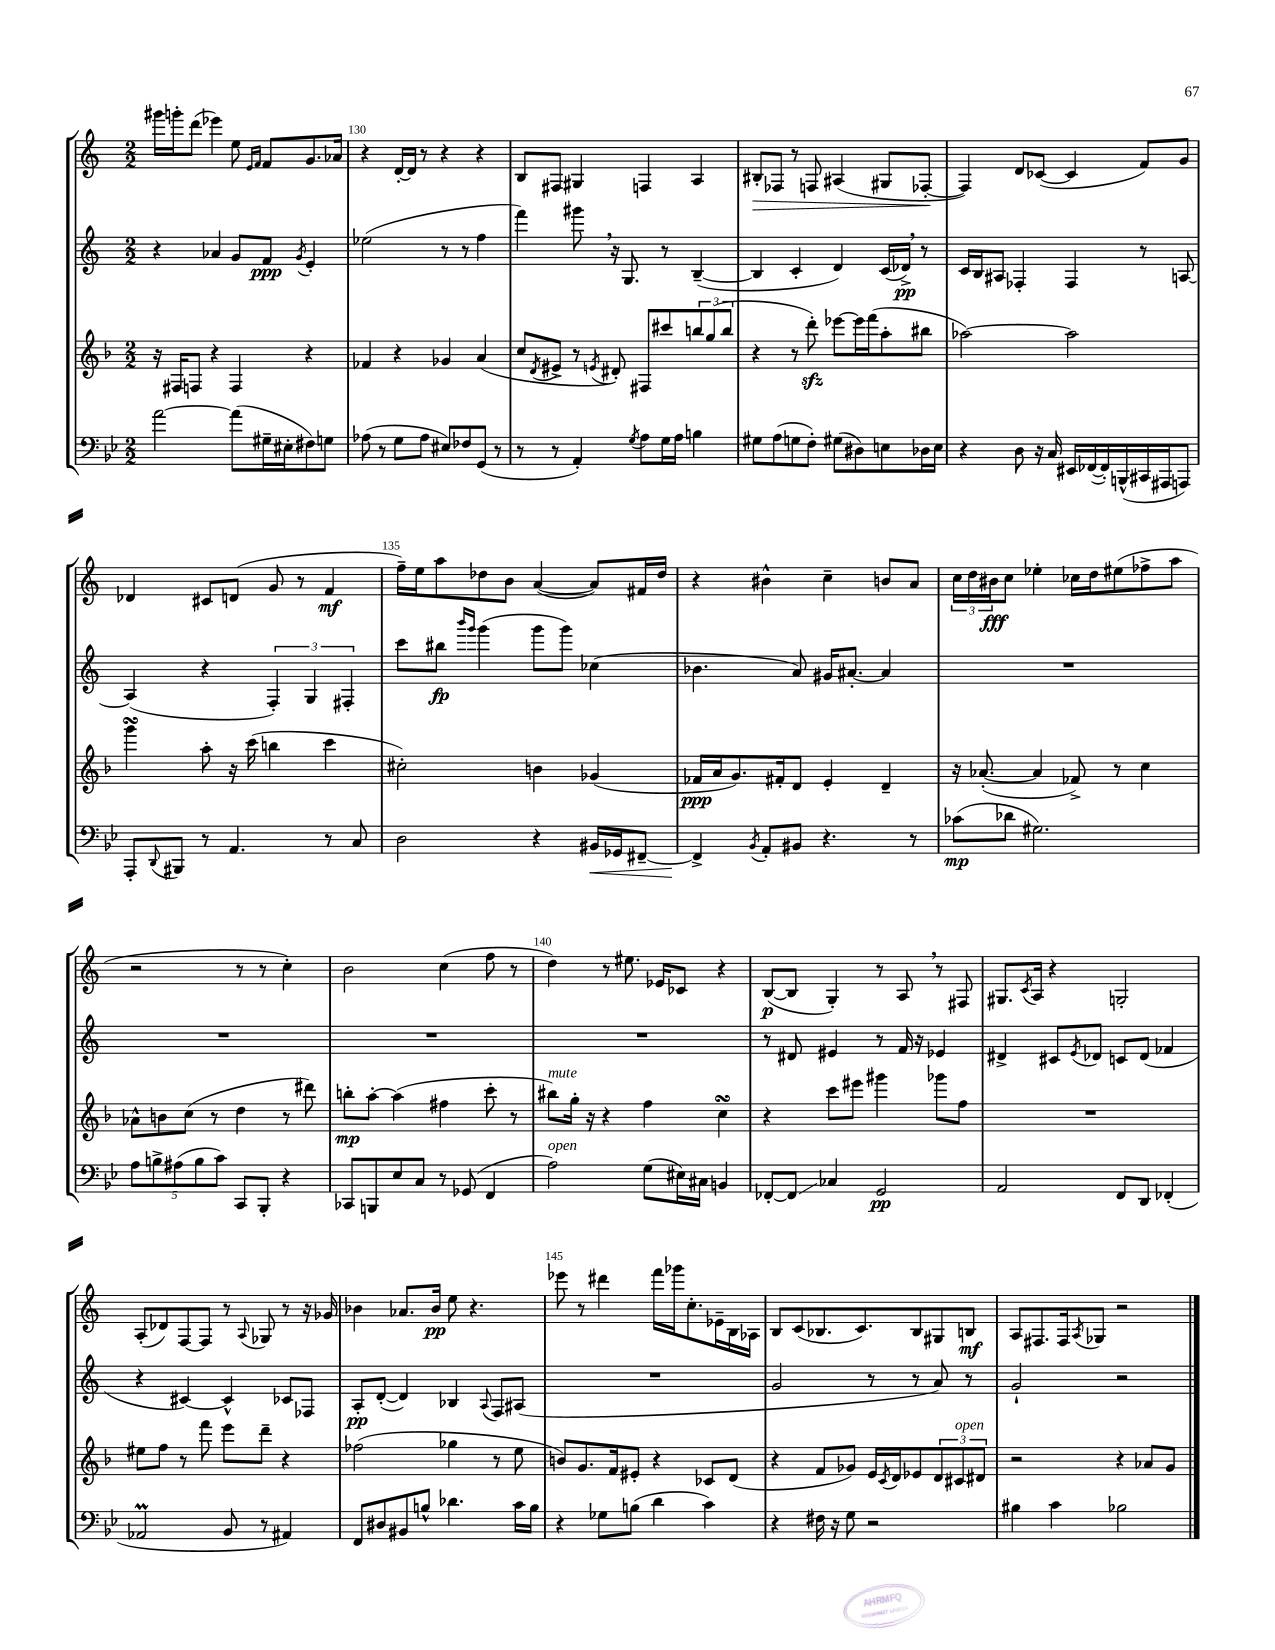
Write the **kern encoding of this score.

**kern	**kern	**kern	**kern
*staff4	*staff3	*staff2	*staff1
*clefF4	*clefG2	*clefG2	*clefG2
*k[b-e-]	*k[b-]	*k[]	*k[]
*M2/2	*M2/2	*M2/2	*M2/2
[2a\	16r	4r	16ggg#\LL
.	16F#/LK	.	16ggg'\J
.	8F/J	.	(8ddd\J
.	4r	4a-/	4eee-\)
(8a\]L	4F/	8g/L	8ee\
.	.	.	16qqe/LL
.	.	.	16qqf/JJ
16G#~\L	.	8f/J	8f/L
16E#'\J	.	.	.
.	.	8qg/	.
8F#\)	4r	4e'/	8.g/
8G\J	.	.	.
.	.	.	16a-/Jk
=	=	=	=
(8A-\	4f-/	(2ee-\	4r
8r	.	.	.
8G\L	4r	.	[16d'/LL
.	.	.	16d/]JJ
8A-\J	.	.	8r
8E#/L)	4g-/	8r	4r
8F-/	.	8r	.
(8GG/J	(4a/	4ff\	4r
8r	.	.	.
=	=	=	=
8r	8cc/L	4fff\)	8B/L
.	8qd/	.	.
8r	8e#^/J	.	8F#/J
4AA'/)	8r	8ggg#\	4G#/
.	8qe/	.	.
.	8d#'/)	16r	.
.	.	8.G/	.
8qG/	.	.	.
8A\L	8F#/L	.	4F/
16G\L	8ccc#/	8r	.
16A\JJ	.	.	.
4B\	12bb/	([4B~/	4A/
.	(12gg/	.	.
.	12bb/J	.	.
=	=	=	=
8G#\L	4r	4B/]	8B#'/L
(8A\	.	.	8F-/J
8G\	8r	4c'/	8r
8F'\J)	8ddd'\)	.	8F/
(8G#\L	[8eee-\L	4d/)	(4A#/
8D#\)	16eee-\]L	.	.
.	(16fff\J	.	.
8E\	8aa'\	(16c/LL	8G#/L
.	.	16d-^/JJ)	.
16D-\L	8bb#\J	8r	[8F-'/J
16E\JJ	.	.	.
=	=	=	=
4r	[2aa-\)	16c/LL	4F-/])
.	.	16B/J	.
.	.	8A#/J	.
8D\	.	4F-'/	8d/L
16r	.	.	([8c-/J
16C/	.	.	.
16EE#/LL	2aa-\]	4F-/	4c-/]
([16FF-/	.	.	.
16FF-'/])	.	.	.
(16BBB^^/	.	.	.
16CC#/	.	8r	8f/L)
16AAA#/J	.	.	.
8AAA/J)	.	[8A/	8g/J
=	=	=	=
8AAA'/L	4ggg\	(4A/]	4d-/
8qqDD/	.	.	.
8BBB#/J	.	.	.
8r	8aa'\	4r	8c#/L
4.AA/	16r	.	(8d/J
.	(16ccc\	.	.
.	4bb\	6F'/)	8g/
.	.	.	8r
.	.	6G/	.
8r	4ccc\	.	4f/
.	.	6F#'/	.
8C/	.	.	.
=	=	=	=
2D\	2cc#'\)	8ccc\L	16ff~\LL)
.	.	.	16ee\J
.	.	8bb#\J	8aa\
.	.	16qqbbb/LL	.
.	.	16qqggg/JJ	.
.	.	(4ggg\	8dd-\
.	.	.	8b\J
4r	4b\	8ggg\L	([4a/
.	.	8ggg\J)	.
16BB#/LL	(4g-/	(4cc-\	8a/]L)
16GG-/J	.	.	.
[8FF#~/J	.	.	16f#/L
.	.	.	16dd-/JJ
=	=	=	=
4FF#^/]	16f-/LL	4.b-\	4r
.	16a/J	.	.
.	8.g/)	.	.
8qBB-/	.	.	.
8AA'/L	.	.	4b#^^\
.	16f#'/k	.	.
8BB#/J	8d/J	8a/)	.
4.r	4e'/	16g#/LK	4cc~\
.	.	[8.a#'/J	.
.	4d~/	4a#/]	8b/L
8r	.	.	8a/J
=	=	=	=
(8c-\L	16r	1r	24cc\LL
.	.	.	24dd\
.	([8.a-'/	.	.
.	.	.	24b#\J
8d-\J	.	.	8cc\J
2.G#\)	4a-/]	.	4ee-'\
.	8f-^/)	.	16cc-\LL
.	.	.	16dd\J
.	8r	.	(8ee#\
.	4cc\	.	8ff-^\
.	.	.	8aa\J
=	=	=	=
10A\L	8a-^^\L	1r	2r
10B^\	.	.	.
.	8b\	.	.
(10A#\	.	.	.
.	(8cc\J	.	.
10B\	.	.	.
.	8r	.	.
10c\J)	.	.	.
8CC/L	4dd\	.	8r
8BBB-'/J	.	.	8r
4r	8r	.	4cc'\)
.	8ddd#\)	.	.
=	=	=	=
8CC-/L	8bb'\L	1r	2b\
8BBB/	[8aa'\J	.	.
8E-/	(4aa\]	.	.
8C/J	.	.	.
8r	4ff#\	.	(4cc\
(8GG-/	.	.	.
4FF/	8ccc'\	.	8ff\
.	8r	.	8r
=	=	=	=
2A\)	8bb#\L)	1r	4dd\)
.	16gg'\Jk	.	.
.	16r	.	.
.	4r	.	8r
.	.	.	8.ee#\
(8G\L	4ff\	.	.
.	.	.	16e-/LK
16E#\L)	.	.	8c-/J
16C#\JJ	.	.	.
4BB/	4cc\	.	4r
=	=	=	=
[8FF-'/L	4r	8r	([8B/L
8FF-/]J	.	8d#/	8B/]J
4C-/	8ccc\L	4e#/	4G'/)
.	8eee#\J	.	.
2GG/	4ggg#\	8r	8r
.	.	16f/	8A/
.	.	16r	.
.	8ggg-\L	4e-/	8r
.	8ff\J	.	8F#/
=	=	=	=
2AA/	1r	4d#^/	8.G#/L
.	.	.	8qc/
.	.	.	16A/Jk
.	.	8c#/L	4r
.	.	8qe/	.
.	.	8d-/J	.
8FF/L	.	8c/L	2G'/
8DD/J	.	(8d-/J	.
(4FF-'/	.	4f-/	.
=	=	=	=
2AA-/	8ee#\L	4r	(8A'/L
.	8ff\J	.	8d-/)
.	8r	[4c#/)	[8F/
.	8fff\	.	8F/]J
8BB-/	8eee\L	4c#^^/]	8r
.	.	.	8qqA/
8r	8ddd~\J	.	8G-/
4AA#/)	4r	8c-/L	8r
.	.	8F-/J	16r
.	.	.	16g-/
=	=	=	=
8FF/L	(2ff-\	8A'/L	4b-\
8D#/	.	([8d'/J	.
8BB#/	.	4d/])	8.a-/L
8B^^/J	.	.	.
.	.	.	16b-/Jk
4.d-\	4gg-\	4B-/	8ee\
.	.	.	4.r
.	.	8qqA/	.
.	8r	8F/L	.
16c\LL	8ee\	(8A#/J	.
16B\JJ	.	.	.
=	=	=	=
4r	8b/L)	1r	8eee-\
.	8.g/	.	8r
8G-\L	.	.	4ddd#\
.	16f/k	.	.
(8B\J	8e#'/J	.	.
4d\	4r	.	16fff\LL
.	.	.	16ggg-\J
.	.	.	8.cc'\
4c\)	8c-/L	.	.
.	.	.	16e-~\L
.	(8d/J	.	16B\
.	.	.	16A-\JJ
=	=	=	=
4r	4r	2g/	8B/L
.	.	.	(8c/
16F#\	8f/L	.	8.B-/
16r	.	.	.
8G\	8g-/J)	.	.
.	.	.	8.c/)
2r	16e/LL	8r	.
.	8qc/	.	.
.	16d/J	.	.
.	8e-/	8r	8B-/
.	12d/	8a/)	8G#/
.	12c#/	.	.
.	.	8r	8B/J
.	12d#/J	.	.
=	=	=	=
4B#\	2r	2g`/	8A/L
.	.	.	8.F#/
4c\	.	.	.
.	.	.	16F#/k
.	.	.	8qA/
.	.	.	8G-/J
2B-\	4r	2r	2r
.	8a-/L	.	.
.	8g/J	.	.
==	==	==	==
*-	*-	*-	*-
